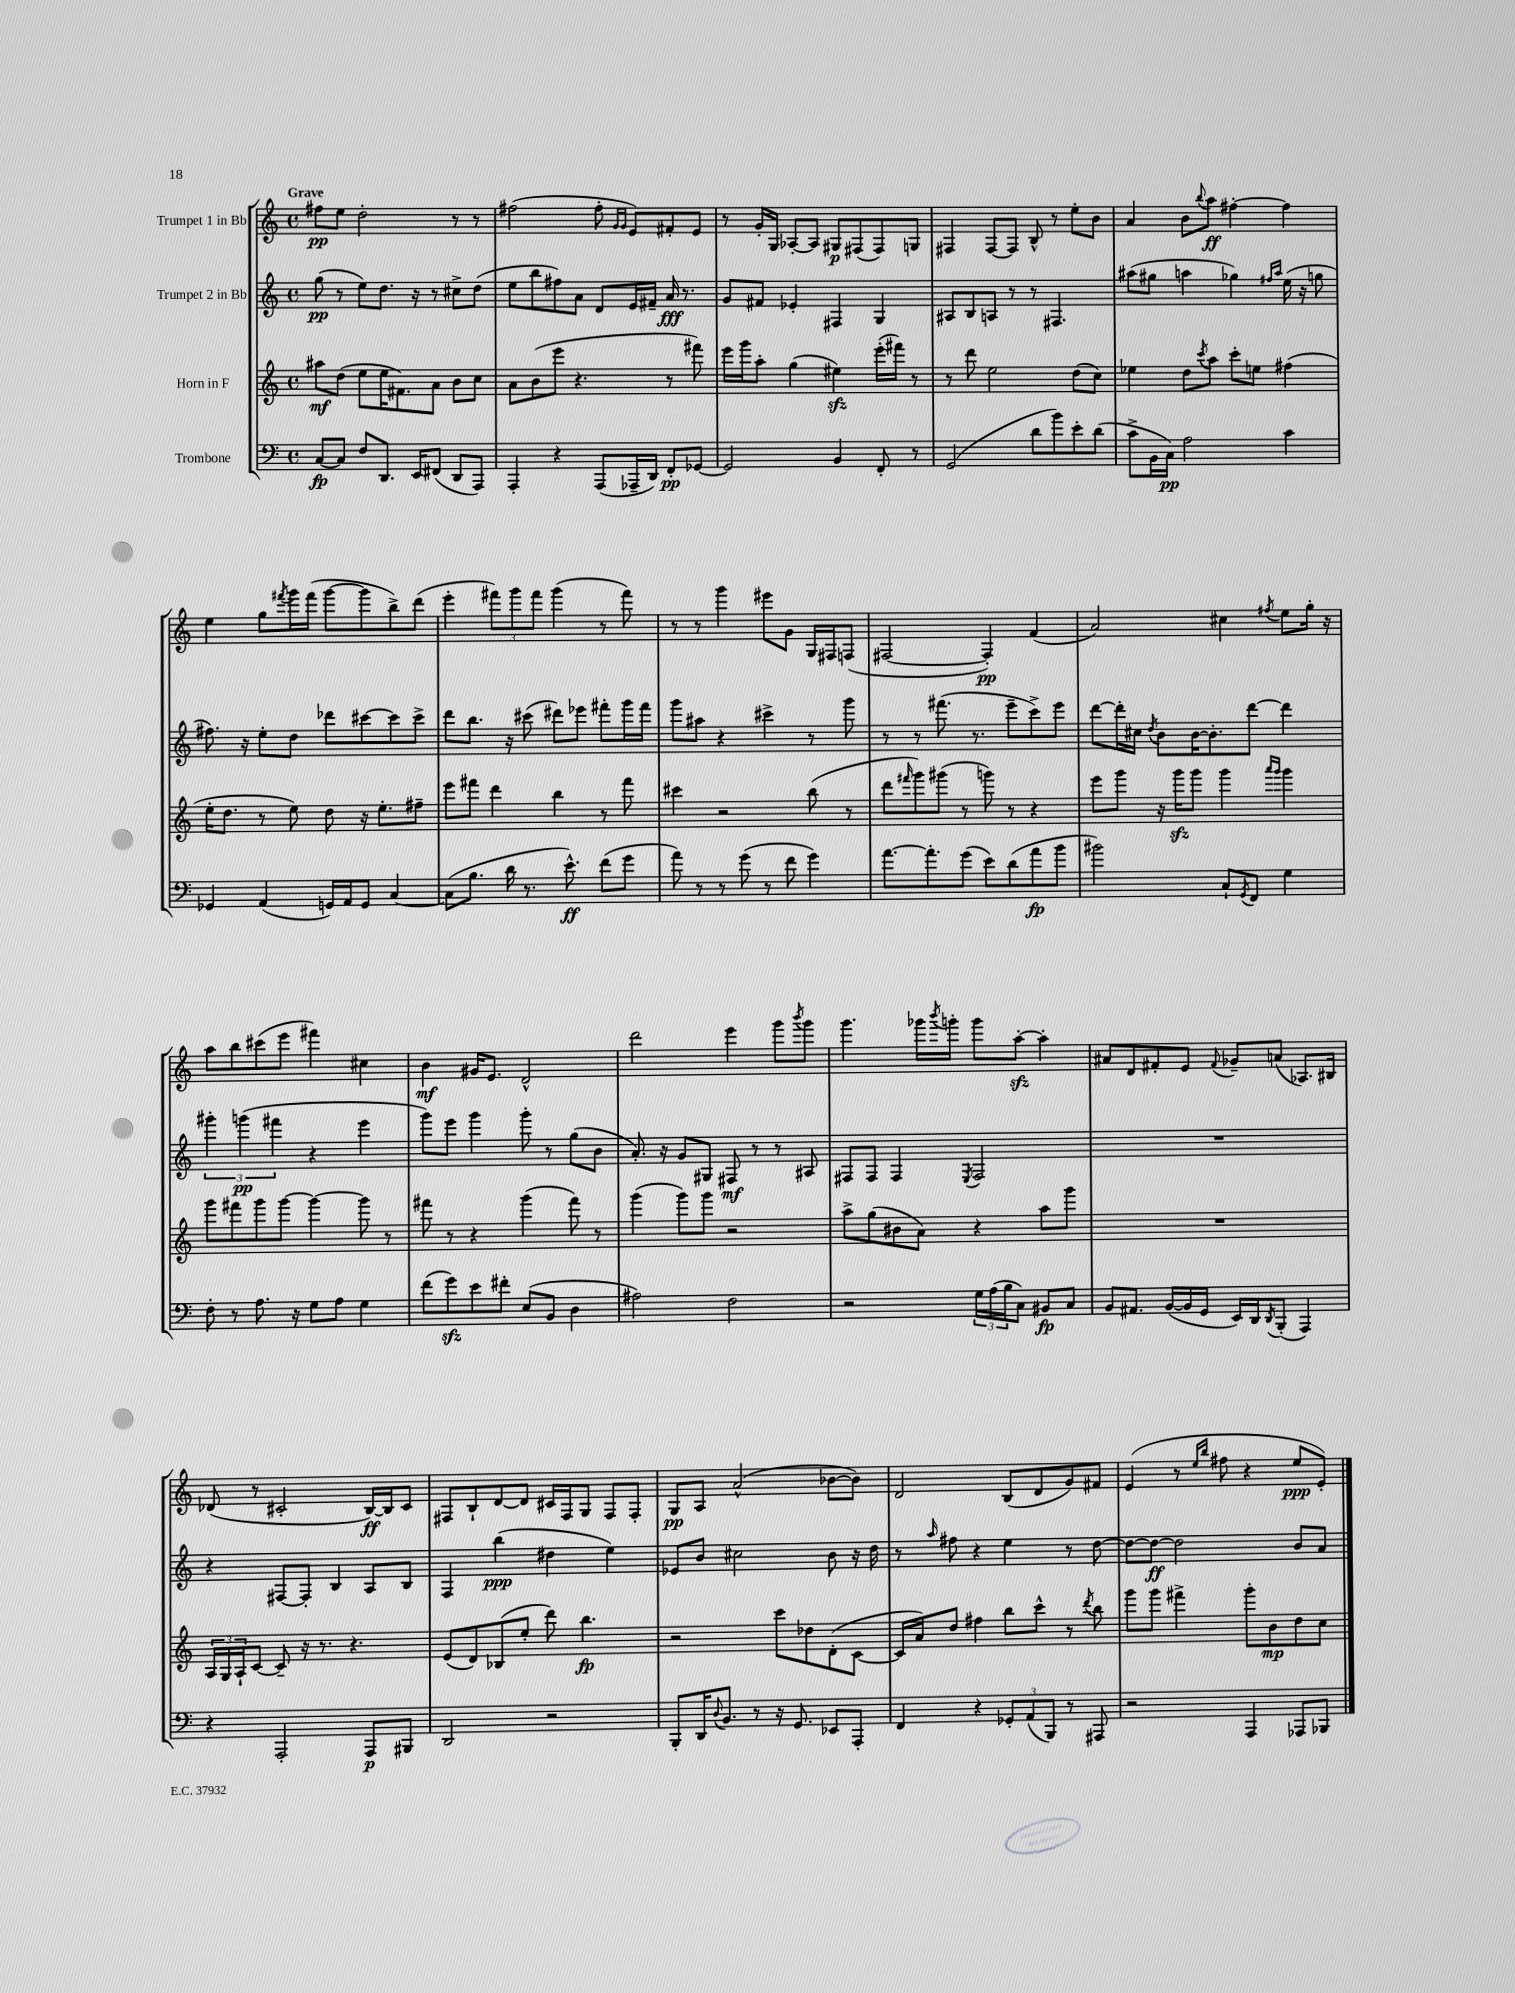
<<
\new StaffGroup <<
\new Staff = "s0" \with { instrumentName = "Trumpet 1 in Bb" } {
    \clef treble \key c \major \defaultTimeSignature \time 4/4 \tempo "Grave"
    fis''8\pp e''8 d''2-. r8 r8 |
    fis''2( fis''8-. \grace { g'16 g'16 } e'8) fis'8-. e'8 |
    r8 g'16-. g16 aes8~-. aes8 gis8\p fis8( fis8) g8 |
    fis4 fis8~ fis8 b8-^ r8 e''8-. b'8 |
    a'4 b'8 \appoggiatura { b''8 } a''8\ff fis''4~-. fis''4 |
    e''4 g''8 \acciaccatura { fis'''8 } g'''16 fis'''16( g'''8~ g'''8 b''8->) d'''8( |
    e'''4-. \tuplet 3/2 { fis'''8) g'''8 fis'''8 } g'''4( r8 fis'''8) |
    r8 r8 g'''4 eis'''8 g'8 g16 fis16 f8( |
    fis2~ fis4-.\pp) f'4( |
    a'2) cis''4 \acciaccatura { fis''8 } e''8 g''16-. r16 |
    a''8 b''8 cis'''8( e'''8 fis'''4) cis''4 |
    b'4\mf gis'16 e'8. d'2-^ |
    d'''2 e'''4 g'''8 \acciaccatura { b'''8 } g'''8 |
    g'''4. ges'''16 \acciaccatura { b'''8 } g'''16-. g'''8 a''8~-.\sfz a''4-. |
    ais'8 d'8 fis'8-. e'8 \appoggiatura { fis'8 } ges'8-- a'8( aes8.) bis16 |
    des'8( r8 cis'2-. b16~\ff) b16 cis'8 |
    fis8 b8-! d'8~ d'8 cis'16 fis16 g8 fis8 fis8-. |
    g8\pp a8 a'2-^( bes'8~ bes'8) |
    d'2 b8( d'8 g'8) fis'8 |
    e'4( r8 \grace { e''16 b''16 } fis''8 r4 e''8\ppp e'8-.) \bar "|." |
}
\new Staff = "s1" \with { instrumentName = "Trumpet 2 in Bb" } {
    \clef treble \key c \major \defaultTimeSignature \time 4/4
    g''8\pp( r8 e''8) d''8. r16 r8 cis''8-> d''8( |
    e''8 b''8 fis''8) a'8 d'8 e'16 fis'16-- a'16\fff r8. |
    g'8 fis'8 ees'4-. fis4 g4 |
    ais8 b8 a8 r8 r8 fis4. |
    ais''8( gis''8 a''4 ges''4) \grace { fis''16 a''16 } e''16( r16 g''8 |
    fis''8.) r16 e''8-. d''8 des'''8 cis'''8~ cis'''8 cis'''8-> |
    d'''8 b''8. r16 cis'''8( dis'''8) ees'''8 fis'''8-. g'''16 fis'''16 |
    g'''8 ais''8 r4 cis'''4-> r8 g'''8 |
    r8 r8 fis'''8.( r8. e'''8-- c'''8->) e'''8 |
    d'''8~ d'''16-. cis''16 \acciaccatura { d''8 } b'8 b'16~ b'8.-. d'''8~ d'''4 |
    \tuplet 3/2 { gis'''4-. g'''4\pp( fis'''4 } r4 e'''4 |
    g'''8) e'''8 g'''4 g'''8-. r8 g''8( b'8 |
    a'8.-.) r16 g'8 gis8 fis8\mf r8 r8 ais8 |
    fis8 fis8 fis4 \acciaccatura { e8 } fis2 |
    R1 |
    r4 fis8~ fis8-. b4 a8 b8 |
    f4 b''4\ppp( dis''4 e''4) |
    ees'8 b'8 cis''2 b'8 r16 d''16 |
    r8 \grace { a''16 } fis''8 r4 e''4 r8 d''8~ |
    d''8~ d''8~\ff d''2 b'8 a'8 \bar "|." |
}
\new Staff = "s2" \with { instrumentName = "Horn in F" } {
    \clef treble \key c \major \defaultTimeSignature \time 4/4
    ais''8\mf d''8( e''8 e''16 fis'8.) a'8 b'8 c''8 |
    a'8 b'8( e'''8 r4. r8 fis'''8) |
    e'''16 g'''16 a''8-. g''4( eis''4\sfz) e'''16-.( fis'''16) r8 |
    r8 d'''8 e''2 d''8( c''8) |
    ees''4 d''8 \acciaccatura { c'''8 } a''8 c'''8-. e''8 fis''4( |
    e''16-. d''8. r8 e''8) d''8 r16 e''8.-. fis''8-- |
    e'''8 fis'''8 d'''4 b''4 r8 fis'''8 |
    cis'''4 r2 b''8( r8 |
    d'''8 \grace { fis'''16 } g'''8) gis'''8( r8 g'''8) r8 r4 |
    e'''8 g'''8 r16 g'''16\sfz g'''8 g'''4 \grace { a'''16 g'''16 } g'''4 |
    g'''8 fis'''8 g'''8 g'''8~ g'''4~ g'''8 r8 |
    fis'''8 r8 r4 g'''4( fis'''8) r8 |
    g'''4( g'''8) g'''8 r2 |
    a''8-> g''8( bis'8 a'8) r4 a''8 g'''8 |
    R1 |
    \tuplet 3/2 { a16 g16 a16-! } c'8~ c'8-- r16 r8. r4. |
    e'8( d'8) bes8( e''8-. d'''8) b''4.\fp |
    r2 c'''8 des''8 d'8-.( c'8~ |
    c'16 a'16) d''8 fis''4 b''8 c'''8-^ r8 \acciaccatura { d'''8 } b''8 |
    g'''8 g'''8 fis'''4-> g'''8-. b'8\mp d''8 c''8 \bar "|." |
}
\new Staff = "s3" \with { instrumentName = "Trombone" } {
    \clef bass \key c \major \defaultTimeSignature \time 4/4
    c8~\fp c8 f8 d,8. e,16 fis,8( d,8 a,,8) |
    a,,4-. r4 a,,8( aes,,16-- d,16) f,8-.\pp ges,8~ |
    ges,2 b,4 f,8-. r8 |
    g,2( d'8 b'8) e'8-. d'8( |
    c'8-> b,16 c16\pp) a2 c'4 |
    ges,4 a,4( g,16) a,16 g,8 c4~ |
    c8( b8. d'16 r8. e'8.-^\ff) f'8( g'8 |
    a'8) r8 r8 g'8( r8 f'8 g'4) |
    a'8.~ a'8.-. g'8( e'8) d'8( a'8\fp b'8 |
    bis'2) c8-! \acciaccatura { g,8 } f,8 g4 |
    f8-. r8 a8. r16 g8 a8 g4 |
    f'8( g'8\sfz) e'8 fis'8-. e8( b,8 d4 |
    ais2) f2 |
    r2 \tuplet 3/2 { g16 a16( b16 } c8) bis,8\fp c8 |
    b,8 ais,8. b,16~( b,16 g,16 e,16) d,16 \acciaccatura { d,8 } b,,8-.( a,,4) |
    r4 a,,2-. a,,8\p bis,,8 |
    d,2 r2 |
    b,,8-. d,16 \appoggiatura { d8 } b,8. r8 r16 g,8. ees,8 a,,8-. |
    f,4 r4 \tuplet 3/2 { ges,8-. a,8( b,,8) } r8 ais,,8 |
    r2 a,,4 aes,,8 bes,,8 \bar "|." |
}
>>
>>
\layout { \context { \Score \remove "Bar_number_engraver" } }
